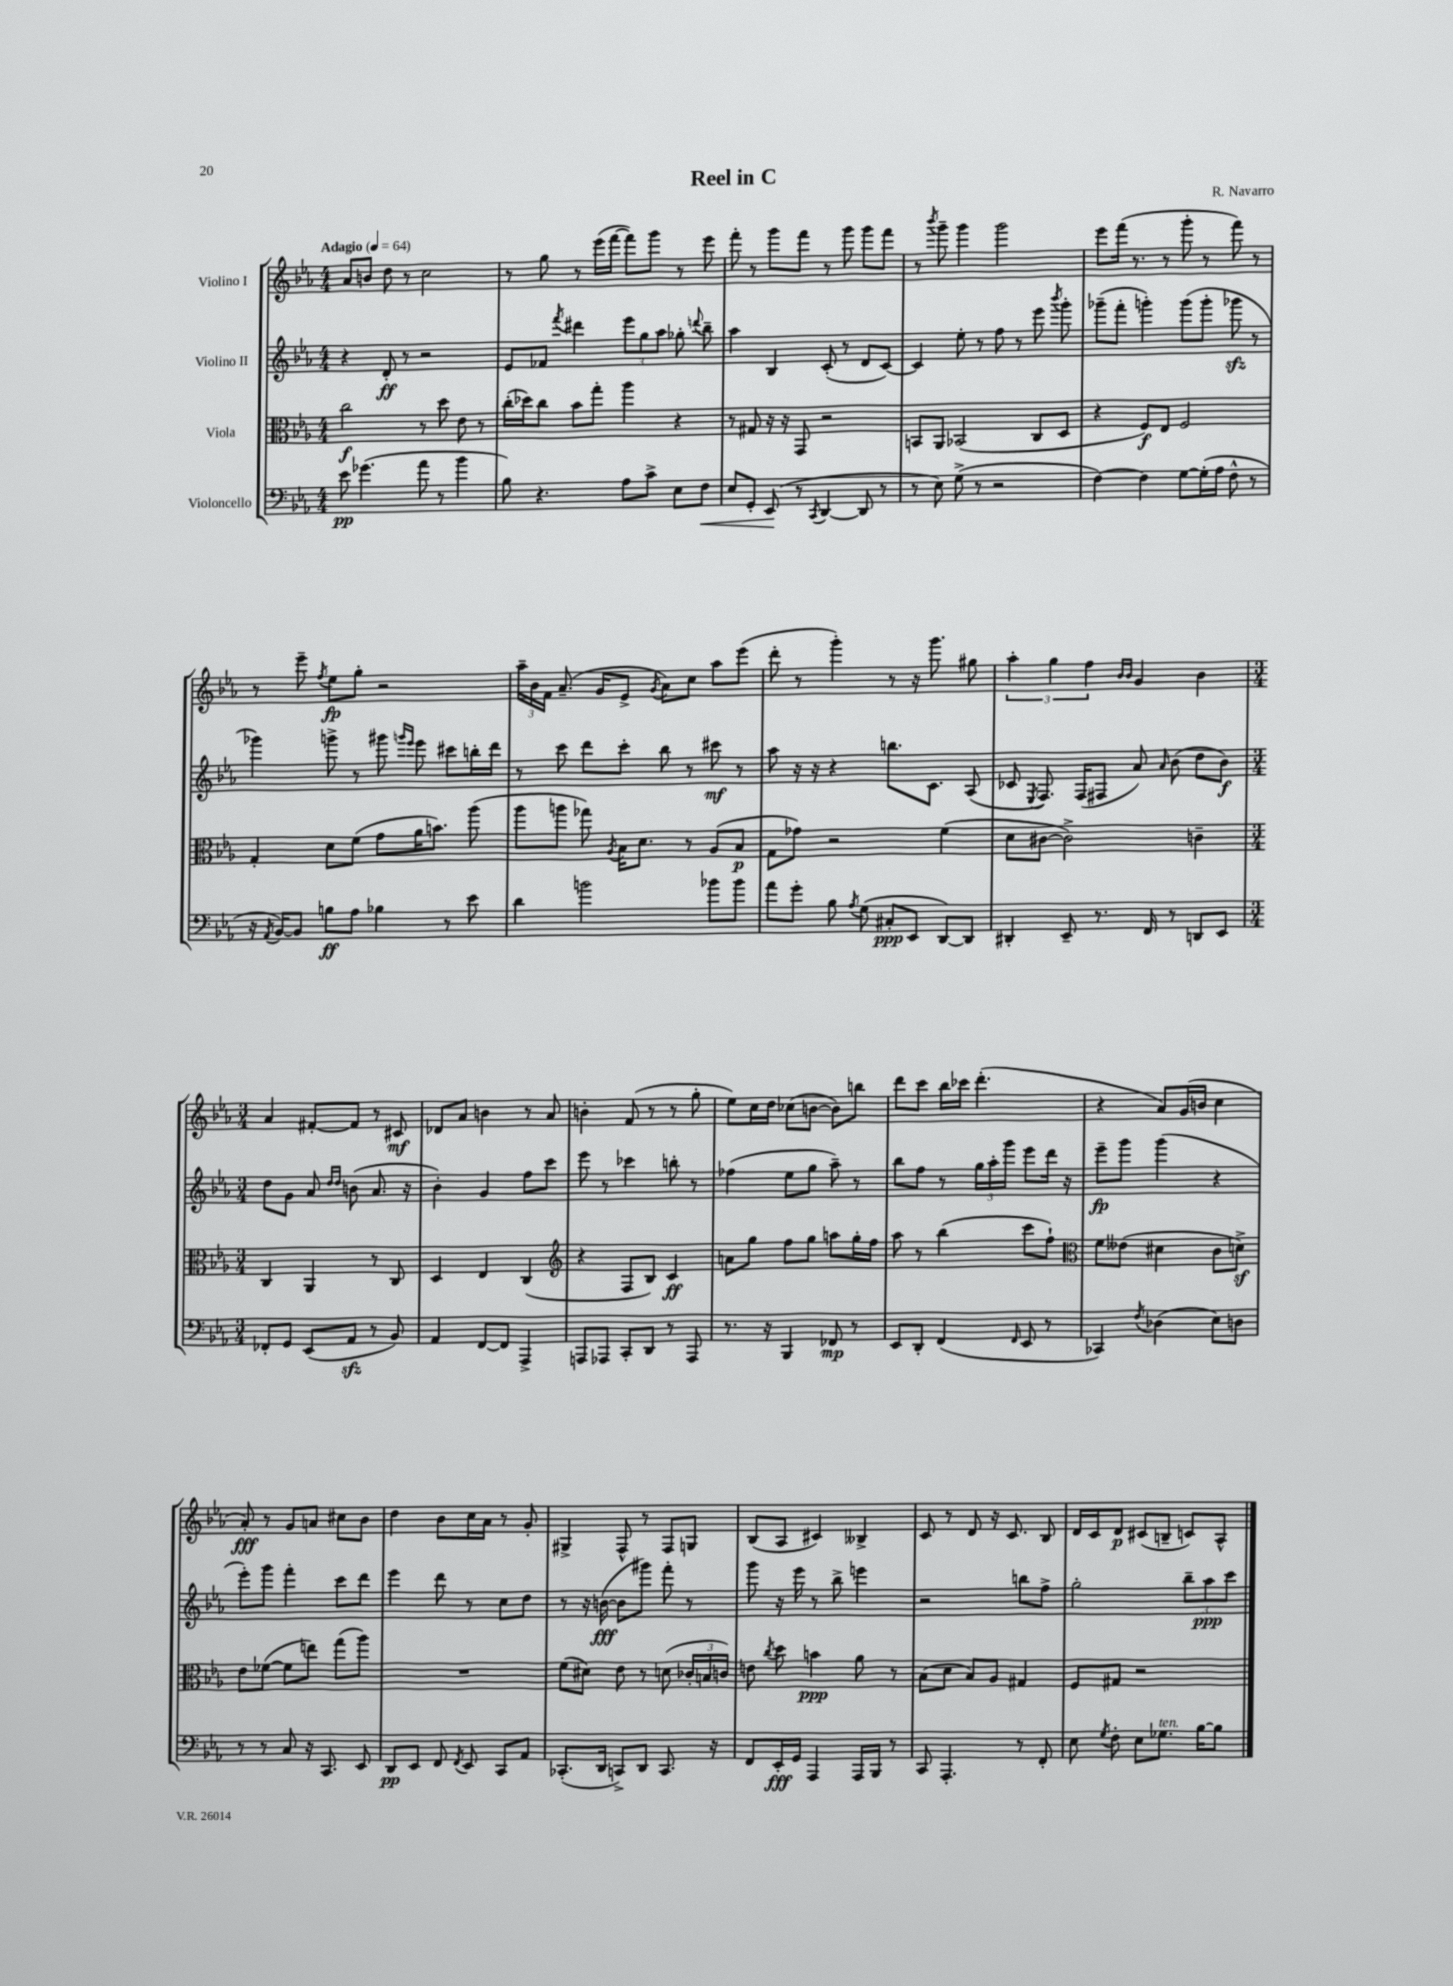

**kern	**kern	**kern	**kern
*staff4	*staff3	*staff2	*staff1
*clefF4	*clefC3	*clefG2	*clefG2
*k[b-e-a-]	*k[b-e-a-]	*k[b-e-a-]	*k[b-e-a-]
*M4/4	*M4/4	*M4/4	*M4/4
*MM64	*MM64	*MM64	*MM64
8e-	2cc	4r	8a-
(4.g-	.	.	8b
.	.	8d'	8dd
.	.	8r	8r
8a-	8r	2r	2cc
8r	8dd	.	.
4b-	8e-	.	.
.	8r	.	.
=	=	=	=
8B-)	(16cc'	8e-	8r
.	16dd-)	.	.
4.r	8cc	8f-	8gg
.	.	8qfff	.
.	8b-	4ddd#	8r
.	8gg'	.	(16eee-
.	.	.	[16fff
8A-	4aa-	12eee-	8fff])
.	.	12gg	.
8c^	.	.	8ggg
.	.	12aa-	.
8E-	4r	8gg-'	8r
.	.	8qqddd	.
8F	.	8bb-~	8eee-
=	=	=	=
8E-	8r	4aa-	8fff'
8GG'	8G#	.	8r
(8EE-	16r	4B-	8ggg
.	16r	.	.
8r	8GG	.	8fff
8qCC	.	.	.
[4DD	2r	(8c'	8r
.	.	8r	8ggg
8DD]	.	8d	8ggg
8r	.	[8c)	8fff
=	=	=	=
8r	8BB	4c]	8r
.	.	.	8qbbb-
8E-)	8AA-	.	8ggg~
(8G^	(2BB-	8ee-'	4ggg
8r	.	8r	.
2r	.	8ff	2ggg
.	.	8r	.
.	8C	8eee-	.
.	.	8qbbb-	.
.	8D	8ggg'	.
=	=	=	=
[4F)	4r	(8ggg-~	8eee-
.	.	8fff'	(16fff
.	.	.	8.r
4F]	8F)	4ggg')	.
.	8E-	.	8r
[8G	2F	(8ggg	8ggg'
(16G']	.	8ggg'	8r
16A-	.	.	.
8F^^	.	8ggg-	8fff)
8r	.	8r	8r
=	=	=	=
16r	4G'	4ggg-)	8r
8qAA-	.	.	.
[16BB-)	.	.	.
8BB-]	.	.	8eee-~
.	.	.	8qff
8B	8d	8ggg^	8ee-
8A-	(8f	8r	8gg'
4B-	8g	8ggg#	2r
.	.	16qqggg	.
.	.	16qqeee-	.
.	16a-	8eee-	.
.	8.b)	.	.
8r	.	8ccc#	.
8e-	(8aa-	16bb'	.
.	.	16ddd	.
=	=	=	=
4d	8aa-	8r	24aa-~
.	.	.	24b-
.	.	.	24f
.	8aa	8ccc	(8.a-~
2b	8gg-)	8ddd	.
.	.	.	16g
.	8qA-	.	.
.	16B-	8ccc'	8e-^
.	8.d	.	.
.	.	.	8qg
.	.	8bb-	8a-)
.	8r	8r	8cc
8b-	(8A-	8ccc#	8aa-
8b-	8B-	8r	(8eee-
=	=	=	=
8a-	8G	8aa-	8ddd'
8g'	8g-)	16r	8r
.	.	16r	.
8B-	2r	4r	4ggg')
8qA-	.	.	.
(8G	.	.	.
8C#'	.	8.bb	8r
8EE-	.	.	16r
.	.	8.c	8.ggg
[8DD)	(4f	.	.
8DD]	.	(8A-	8gg#
=	=	=	=
4DD#'	8d	8c-	6aa-'
.	.	8qE-	.
.	[8c#	8.F)	.
.	.	.	6gg
8EE-~	2c#^])	.	.
.	.	(16F	.
.	.	.	6ff
8.r	.	8F#	.
.	.	.	16qqb-
.	.	.	16qqb-
.	.	8a-)	4g
16FF	.	.	.
.	.	16qqa-	.
8r	.	(8b-	.
8DD	4c~	8dd	4b-
8EE-	.	8b-)	.
=	=	=	=
*M3/4	*M3/4	*M3/4	*M3/4
8FF-'	4C	8dd	4a-
8GG	.	8g	.
(8EE-	4AA-	8a-	[8f#'
.	.	16qqdd	.
.	.	16qqdd	.
8AA-	.	(8b	8f#]
8r	8r	8.a-	8r
8BB-)	8C	.	8c#
.	.	16r	.
=	=	=	=
4AA-	4D	4b-')	8d-
.	.	.	8a-
[8FF	4E-	4g	4b
8FF]	.	.	.
4AAA-^	(4C	8ff	8r
.	.	8ccc	8a-
=	=	=	=
*	*clefG2	*	*
8AAA	4r	8eee-	4b'
8AAA-	.	8r	.
8CC'	8F	4ccc-	(8f
8DD	8B-)	.	8r
8r	4c	8bb'	8r
8AAA-	.	8r	8gg'
=	=	=	=
8.r	8a	(4ff-	8ee-)
.	8gg	.	16cc
16r	.	.	16dd
4BBB-	8ff	8ee-	(8cc-
.	8gg	8gg	[8b
8FF-	8aa	8aa-~)	8b])
8r	16gg'	8r	8bb
.	16ff	.	.
=	=	=	=
8EE-	8aa-	8bb-	8ddd
8DD'	8r	8ff	8ccc
(4FF	(4bb-	8r	16bb-
.	.	.	16ccc-
.	.	24gg	(4.ddd'
.	.	24aa-'	.
.	.	24ggg	.
16qqFF	.	.	.
8EE-	8ccc	8eee-	.
8r	8ff`)	16ddd	.
.	.	16r	.
=	=	=	=
*	*clefC3	*	*
4CC-)	8f	8eee-~	4r
.	(8e--	8ggg	.
8qF	.	.	.
(4D-	4d#	(4ggg	8a-)
.	.	.	(16g
.	.	.	16b
8E-)	8c	4r	4cc
8D	8d^)	.	.
=	=	=	=
8r	8e-	8eee-')	8a-')
8r	([8f-	8ggg	8r
8C	8f-]	4fff'	8g
16r	8ee)	.	8a
8.CC	.	.	.
.	(8gg	8ccc	8cc#
8EE-	8aa-)	8ddd	8b-
=	=	=	=
8DD	2.r	4eee-	4dd
8EE-	.	.	.
8FF	.	8ddd	8b-
8qFF	.	.	.
8EE-	.	8r	16cc
.	.	.	16a-
8CC	.	8cc	8r
8AA-	.	8dd	8g'
=	=	=	=
(8.CC-'	(8f	8r	4G#^
.	8d#)	16r	.
16DD	.	([16b	.
8CC^)	8e-	8b]	8F^^
8DD	8r	8ggg#)	8r
8.CC	(8d	8fff'	8F
.	24c-'	8r	8G
.	24B	.	.
16r	.	.	.
.	24c)	.	.
=	=	=	=
8FF	8e	8ggg	(8B-
.	8qcc	.	.
16EE-'	8dd	16r	8A-
16GG	.	16eee-	.
4AAA-	4b	8r	4c#)
.	.	8bb-^	.
16AAA-	8a-	4eee	4B--^
16BBB-	.	.	.
8r	8r	.	.
=	=	=	=
8CC	(8B-	2r	8c
4.AAA-'	8d	.	8r
.	8B-)	.	8d
.	8A-	.	16r
.	.	.	8.c
8r	4G#	8bb	.
8FF'	.	8ff^	8B-
=	=	=	=
8E-	8F	2gg'	16d
.	.	.	16c
8qG	.	.	.
8F'	8G#	.	8d
8E-	2r	.	(8c#
8.G-	.	.	8B~
.	.	12bb-~	8c)
[16B-	.	.	.
.	.	12aa-	.
8B-]	.	.	8A-^^
.	.	12ccc	.
==	==	==	==
*-	*-	*-	*-
